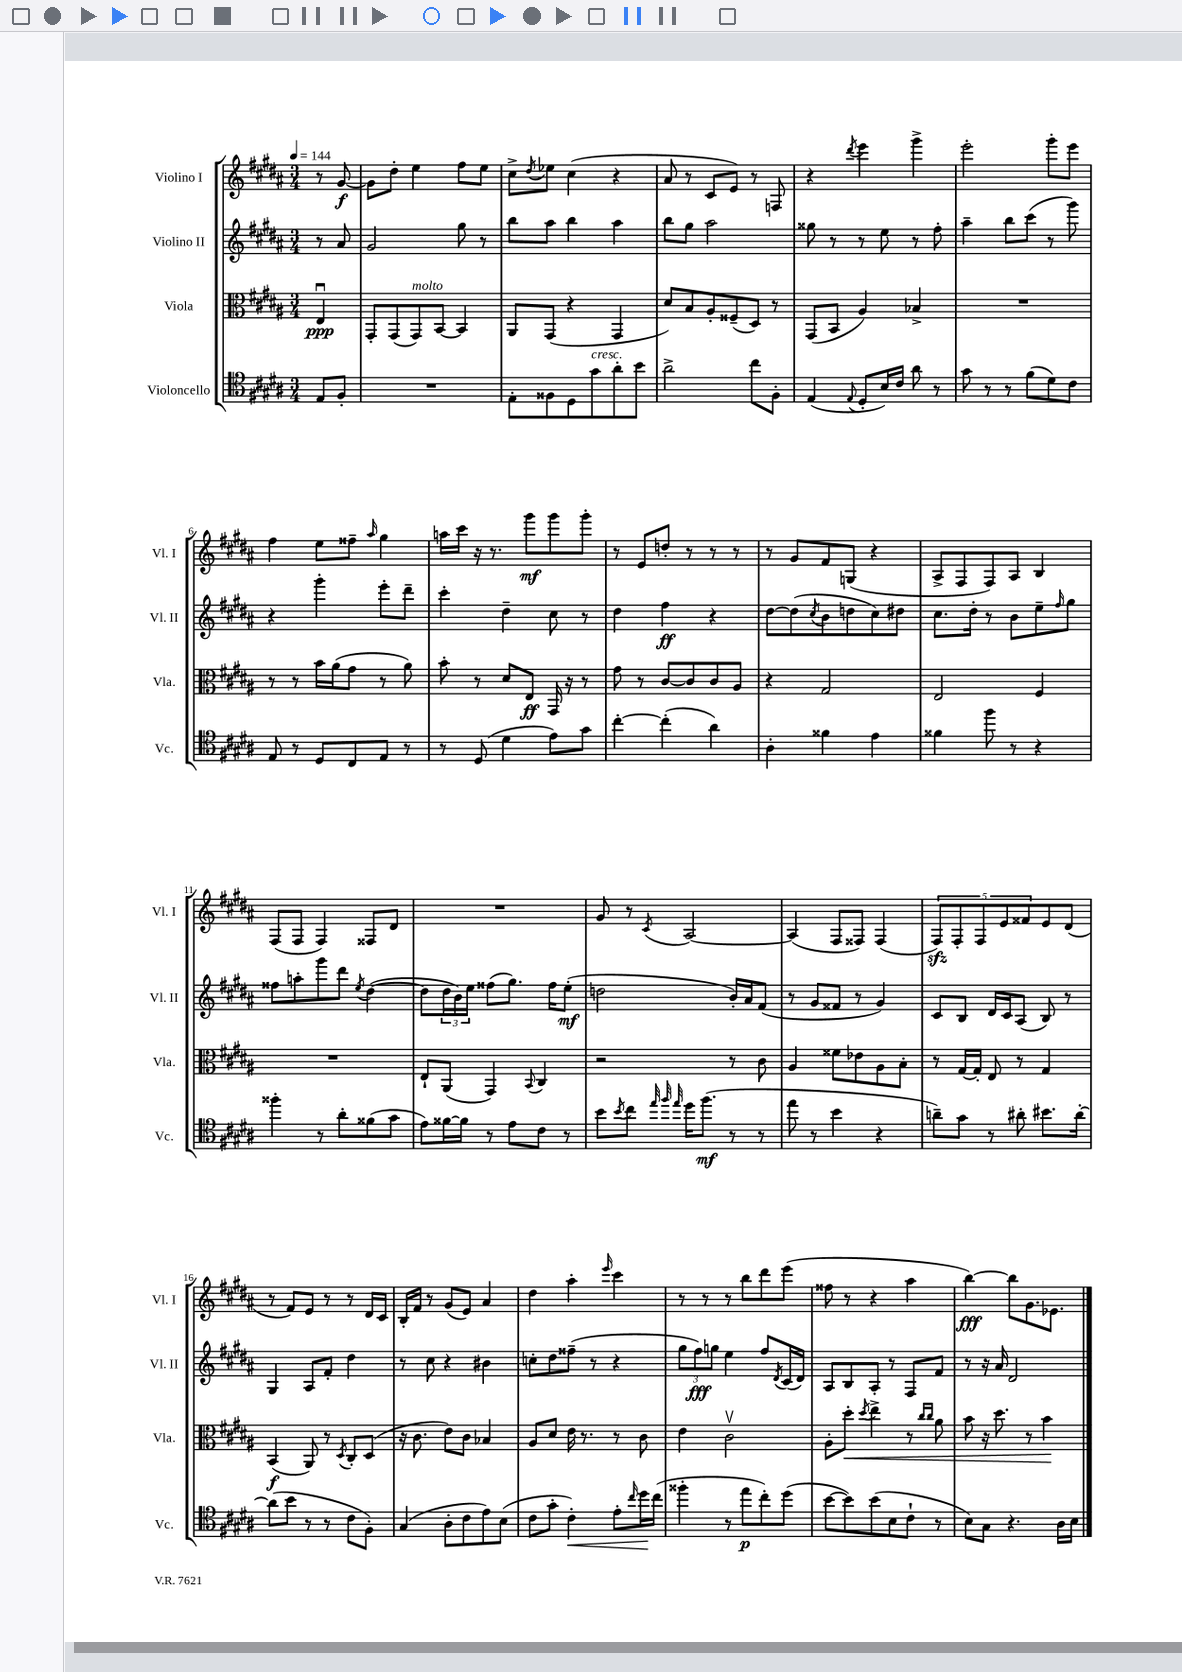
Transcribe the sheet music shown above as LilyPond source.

<<
\new StaffGroup <<
\new Staff = "s0" \with { instrumentName = "Violino I" shortInstrumentName = "Vl. I" } {
    \clef treble \key b \major \numericTimeSignature \time 3/4 \partial 4 \tempo 4 = 144
    r8 gis'8~\f |
    gis'8 dis''8-. e''4 fis''8 e''8 |
    cis''8-> \acciaccatura { dis''8 } ees''8 cis''4( r4 |
    ais'8 r8 cis'8 e'8) r8 f8 |
    r4 \acciaccatura { dis'''8 } e'''4 gis'''4-> |
    e'''2-. gis'''8-. e'''8 |
    fis''4 e''8 fisis''8-- \grace { ais''16 } gis''4 |
    a''16 cis'''16 r16 r8. gis'''8\mf gis'''8 gis'''8-. |
    r8 e'8 d''8-. r8 r8 r8 |
    r8 gis'8 fis'8 g8( r4 |
    ais8-> fis8 fis8) ais8 b4 |
    fis8( fis8 fis4) fisis8 dis'8 |
    R2. |
    gis'8 r8 \acciaccatura { cis'8 } ais2~ |
    ais4( fis8 fisis8) fisis4( |
    \tuplet 5/4 { fis8\sfz) fis8-. fis8 e'8 fisis'8 } e'8 dis'8( |
    r8 fis'8) e'8 r8 r8 dis'16 cis'16 |
    b16-. fis'16 r8 gis'8( e'8) ais'4 |
    dis''4 ais''4-. \grace { e'''16 } cis'''4 |
    r8 r8 r8 b''8 dis'''8 e'''8( |
    fisis''8 r8 r4 ais''4 |
    b''4~\fff) b''8 gis'8. ees'8. \bar "|." |
}
\new Staff = "s1" \with { instrumentName = "Violino II" shortInstrumentName = "Vl. II" } {
    \clef treble \key b \major \numericTimeSignature \time 3/4 \partial 4
    r8 ais'8 |
    gis'2 gis''8 r8 |
    b''8 ais''8 b''4 ais''4 |
    b''8 gis''8 ais''2 |
    gisis''8 r8 r8 e''8 r8 fis''8-. |
    ais''4-- b''8 cis'''8( r8 gis'''8) |
    r4 gis'''4-. e'''8-. dis'''8-- |
    cis'''4-. dis''4-- cis''8 r8 |
    dis''4 fis''4\ff r4 |
    dis''8~ dis''8( \acciaccatura { cis''8 } b'8 d''8 cis''8) dis''8 |
    cis''8. dis''16-. r8 b'8 e''8-- \grace { fis''16 } gis''8 |
    fisis''8 a''8-. gis'''8 dis'''8 \acciaccatura { e''8 } dis''4~( |
    dis''8 \tuplet 3/2 { dis''16 b'16) e''16 } fisis''8( gis''8.) fisis''16 e''8-.\mf( |
    d''2 b'16-.) ais'16 fis'8( |
    r8 gis'8 fisis'8 r8 gis'4) |
    cis'8 b8 dis'16 cis'16 ais8( b8) r8 |
    gis4 ais8 fis'8-. dis''4 |
    r8 cis''8 r4 bis'4 |
    c''8-. dis''8 fisis''8--( r8 r4 |
    \tuplet 3/2 { gis''8 fis''8\fff) g''8 } e''4 fis''8 \acciaccatura { dis'8 } cis'16( dis'16) |
    ais8 b8 ais8-. r8 fis8 fis'8 |
    r8 r16 ais'16 dis'2 \bar "|." |
}
\new Staff = "s2" \with { instrumentName = "Viola" shortInstrumentName = "Vla." } {
    \clef alto \key b \major \numericTimeSignature \time 3/4 \partial 4
    e4\downbow\ppp |
    gis,8-. gis,8( gis,8^\markup { \italic "molto" }) b,8~ b,4 |
    ais,8 gis,8( r4 gis,4 |
    dis'8) b8 ais8-. fisis8--( dis8) r8 |
    gis,8( b,8 ais4) bes4-> |
    R2. |
    r8 r8 b'16 ais'16( gis'8 r8 ais'8) |
    b'8-. r8 dis'8 e8\ff gis,16 r16 r8 |
    gis'8 r8 cis'8~ cis'8 cis'8 ais8 |
    r4 gis2 |
    e2 fis4 |
    R2. |
    e8-! ais,8( gis,4) \appoggiatura { b,8 } cis4 |
    r2 r8 cis'8 |
    ais4 fisis'8 ees'8 ais8 b8-. |
    r8 gis16~ gis16-. e8 r8 gis4 |
    b,4\f( ais,8) r8 \acciaccatura { dis8 } cis8-. dis8( |
    r16 cis'8. e'8) cis'8 bes4 |
    ais8 dis'8 e'16 r8. r8 cis'8 |
    e'4 cis'2\upbow |
    ais8-. dis''8-.\< \acciaccatura { dis''8 } e''4-> r8 \grace { cis''16 cis''16 } ais'8 |
    b'8 r16 dis''8. r8 b'4\! \bar "|." |
}
\new Staff = "s3" \with { instrumentName = "Violoncello" shortInstrumentName = "Vc." } {
    \clef tenor \key b \major \numericTimeSignature \time 3/4 \partial 4
    e8 fis8-. |
    R2. |
    e8-. fisis8 dis8 gis'8^\markup { \italic "cresc." } ais'8-. b'8 |
    ais'2-> cis''8 fis8-. |
    e4( \appoggiatura { e8 } dis8-. b16) cis'16 ais'8 r8 |
    gis'8 r8 r8 fis'8( dis'8) cis'8 |
    e8 r8 dis8 cis8 e8 r8 |
    r8 dis8( dis'4 e'8) gis'8 |
    cis''4~-. cis''4-.( ais'4) |
    ais4-. fisis'4 e'4 |
    fisis'4 fis''8 r8 r4 |
    fisis''4-. r8 ais'8-. fisis'8( gis'8 |
    e'8) fisis'16~ fisis'16 r8 e'8 cis'8 r8 |
    b'8 \acciaccatura { b'8 } cis''8 \grace { e''32 fis''32 e''32 } dis''16 fis''8.\mf( r8 r8 |
    e''8 r8 b'4 r4 |
    a'8--) gis'8 r8 ais'8-. bis'8. ais'16~-. |
    ais'8( b'8 r8 r8 cis'8 fis8-.) |
    gis4( ais8-. cis'8 e'8) b8( |
    cis'8 gis'8-. cis'4-.\<) e'8-. \grace { cis''16 } dis''16\! cis''16( |
    fisis''4-. r8 e''8\p cis''8-.) dis''8( |
    b'8~ b'8) b'8( b8 cis'8-! r8 |
    b8) gis8 r4. ais16 b16 \bar "|." |
}
>>
>>
